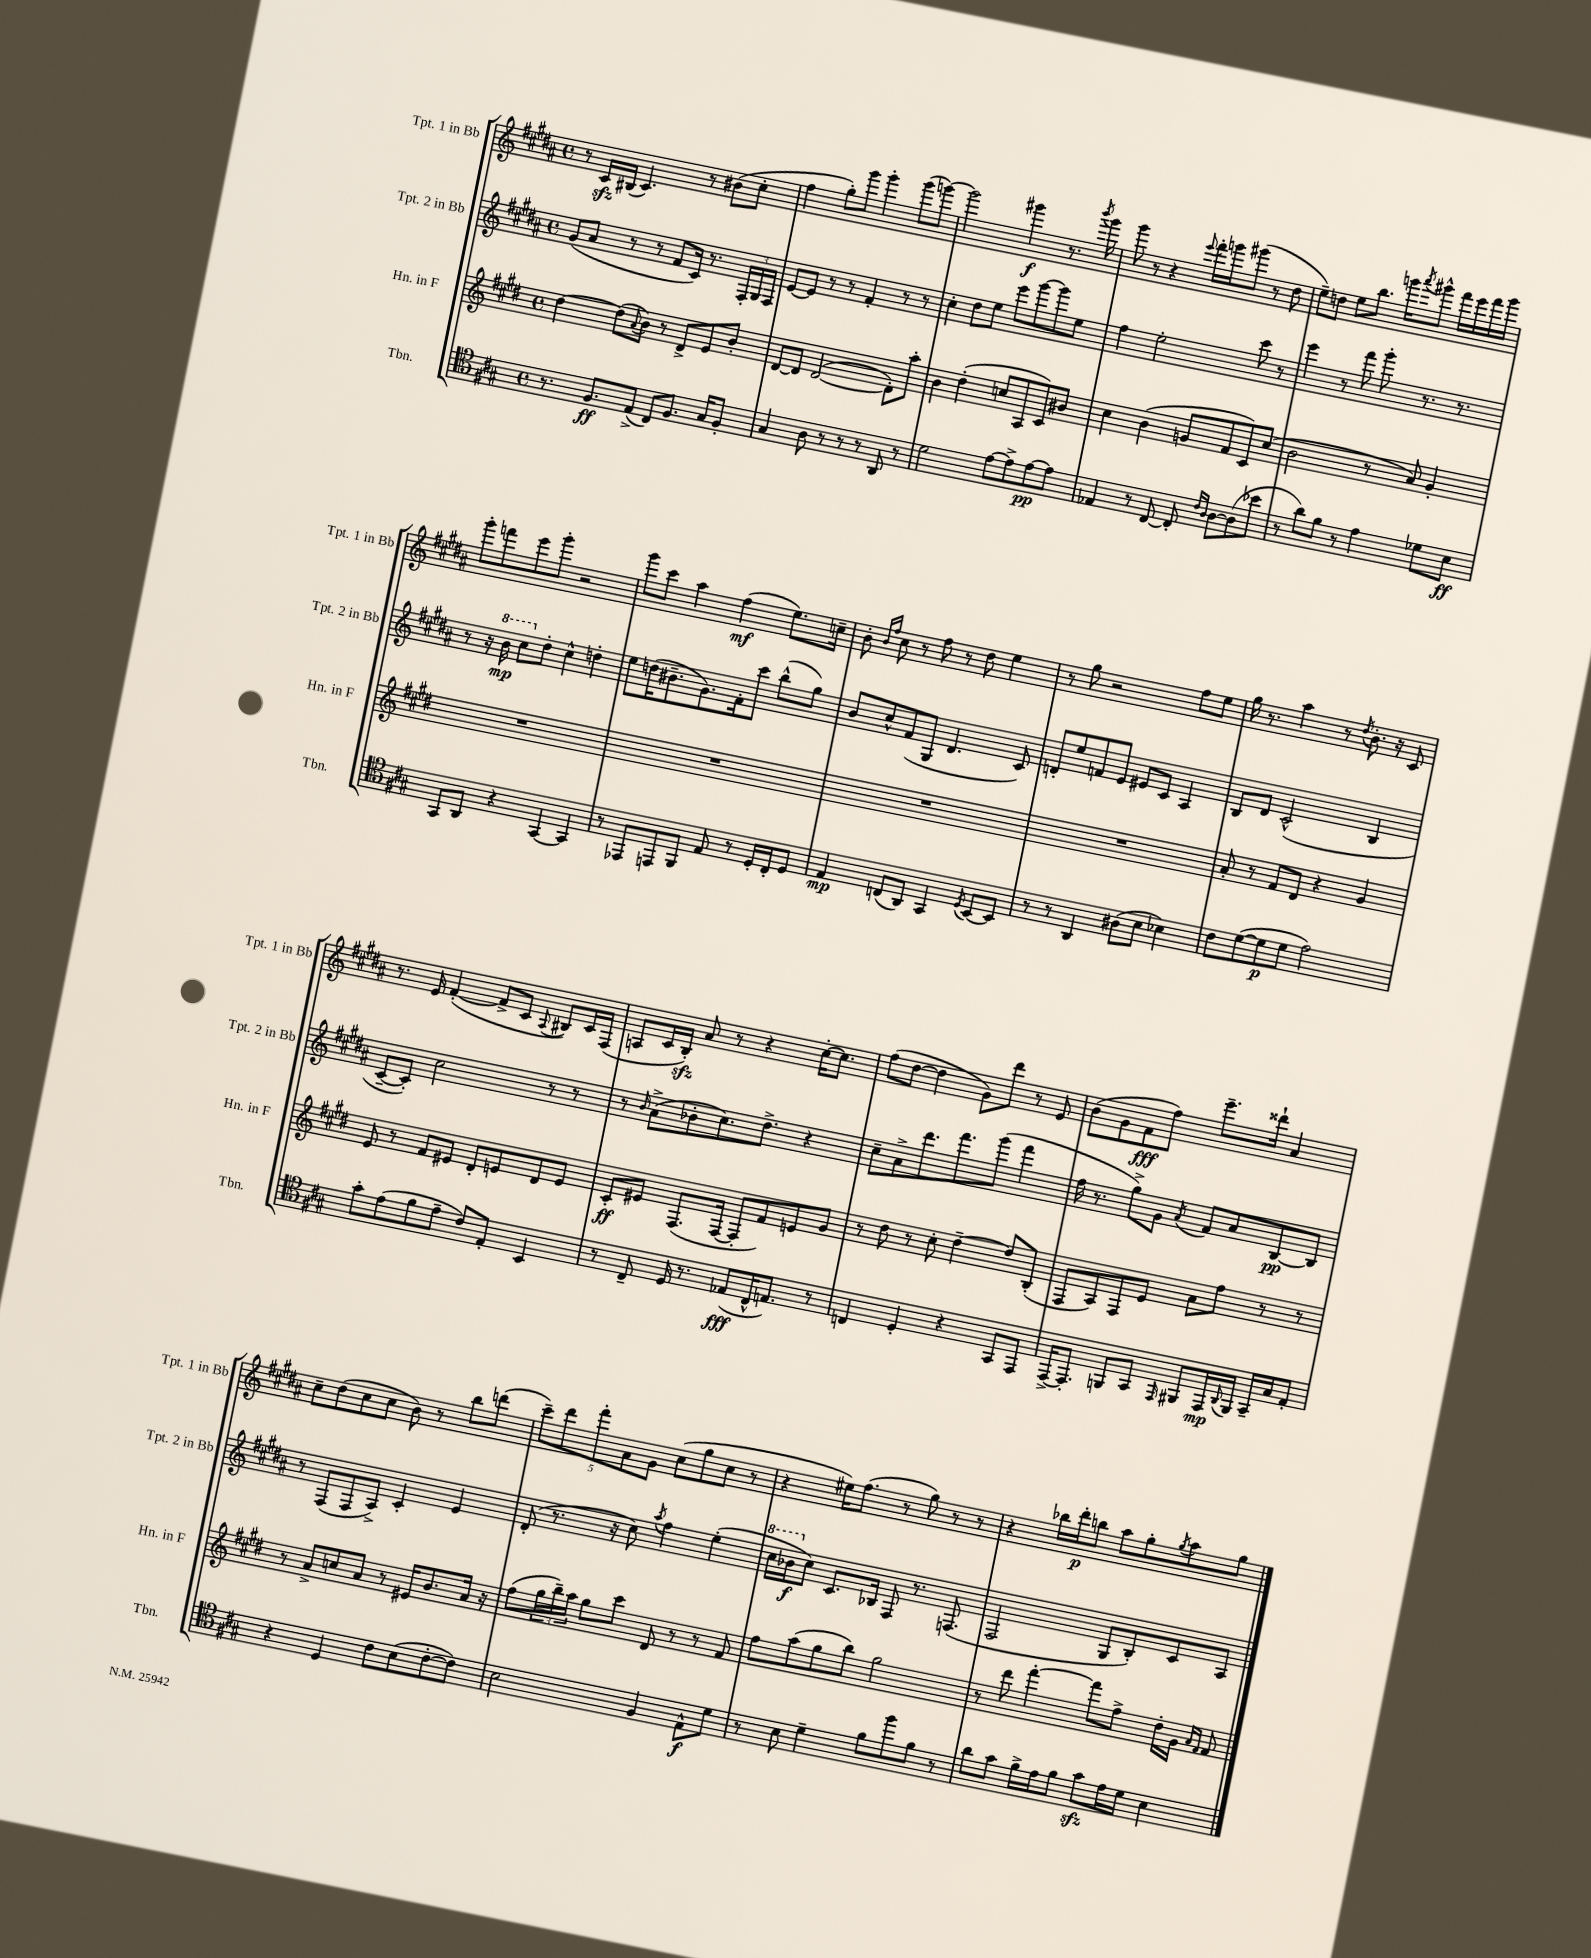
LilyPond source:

<<
\new StaffGroup <<
\new Staff = "s0" \with { instrumentName = "Tpt. 1 in Bb" shortInstrumentName = "Tpt. 1 in Bb" } {
    \clef treble \key b \major \defaultTimeSignature \time 4/4
    r8 cis'16\sfz bis16( cis'4.) r8 bis'8( cis''8-. |
    fis''4 gis''8-.) gis'''8 gis'''4-. gis'''8( g'''8~) |
    g'''2 gis'''4\f r8. \acciaccatura { b'''8 } gis'''16 |
    gis'''8 r8 r4 \appoggiatura { e'''8 } fis'''16-. g'''16 gis'''8( r8 dis''8 |
    e''8--) d''8 e''8 b''8. g'''16 \acciaccatura { ais'''8 } gis'''8-^ fis'''16 e'''16 fis'''16 gis'''16 |
    gis'''8-. f'''8 e'''8 gis'''8-. r2 |
    gis'''8 cis'''8 ais''4 fis''4\mf( e''8.) c''16-- |
    b'8-. \grace { b'16 fis''16 } cis''8 r8 fis''8 r8 dis''8 e''4 |
    r8 gis''8 r2 fis''8 e''8 |
    gis''16 r8. ais''4 r8 \acciaccatura { dis''8 } b'8.-. r16 cis'8 |
    r8. e'16 fis'4~-.( fis'8-> cis'8 \appoggiatura { ais8 } bis8) cis'16 fis16( |
    a8 cis'16 b16-.\sfz) ais'8 r8 r4 cis''16~-. cis''8. |
    fis''8( dis''8~ dis''4 gis'8) dis'''8 r8 e'8 |
    b'8( gis'8 fis'8\fff fis''8) e'''8.-- disis'''16-! ais'4 |
    cis''8-- dis''8( cis''8 cis''8 b'8) r8 b''8 d'''8( |
    \tuplet 5/4 { cis'''8--) dis'''8 fis'''8-. ais'8 gis'8 } cis''8( gis''8 cis''8 r8 |
    r4 eis''16) fis''8.( r8 gis''8) r8 r8 |
    r4 bes''16 dis'''16-.\p b''8 ais''8 gis''8-. \acciaccatura { gis''8 } ais''8 gis''8 \bar "|." |
}
\new Staff = "s1" \with { instrumentName = "Tpt. 2 in Bb" shortInstrumentName = "Tpt. 2 in Bb" } {
    \clef treble \key b \major \defaultTimeSignature \time 4/4
    gis'8( ais'8 r8 r8 fis'8 cis'16) r8. \tuplet 3/2 { fis16-. gis16 fis16 } |
    e'8~ e'8 r8 r8 fis'4-. r8 r8 |
    cis''4-. dis''8 e''8 e'''8 gis'''8~ gis'''8 e''8 |
    fis''4 e''2-. cis'''8 r8 |
    e'''4 r8 fis'''8 gis'''8-. r8. r8. |
    r8 r16 \ottava #1 b''16\mp cis'''8 \ottava #0 dis''8-. cis''4-^ d''4-. |
    e''8 d''16( bis'8.-- gis'8.) fis'16-. cis'''8 b''8-^( gis''8) |
    b'8 cis''8-^ fis'8( gis8 dis'4. cis'8) |
    d'8-. e''8 f'8 e'8 eis'8 cis'8 ais4 |
    b8 dis'8 cis'2-^( b4 |
    cis'8~-- cis'8-.) cis''2 r8 r8 |
    r8 \grace { b'16 } ais'8->( bes'8-. cis''8.) dis''8.-> r4 |
    cis''8-- ais'8-> dis'''8. fis'''8. gis'''8( fis'''4 |
    fis''16 r8. gis''8->) gis'8 \acciaccatura { ais'8 } fis'8 ais'8 b8~\pp b8 |
    r8 fis8( fis8 ais8->) cis'4-. e'4 |
    dis'8-.( r8. r16 cis''8) \acciaccatura { ais''8 } fis''4 e''4-.( |
    \ottava #1 cis'''16 bes''16\f \ottava #0 cis''8) cis'8. bes16 fis8 r8. f8.( |
    fis2 gis8 b8-.) cis'8 ais8 \bar "|." |
}
\new Staff = "s2" \with { instrumentName = "Hn. in F" shortInstrumentName = "Hn. in F" } {
    \clef treble \key e \major \defaultTimeSignature \time 4/4
    dis''4~ dis''8( \appoggiatura { a'8 } b'8) r8 dis'8-> e'8 b'8-. |
    dis'8~ dis'8 dis'2~( dis'8-.) a''8-. |
    b'4 dis''4-.( c''8 a8 cis'8) bis'8 |
    cis''4 b'4( g'8 fis'8 cis'8) cis''8( |
    b'2 r8 a'8) gis'4-. |
    R1 |
    R1 |
    R1 |
    R1 |
    a'8-. r8 fis'8 dis'8 r4 gis'4 |
    e'8 r8 fis'8 eis'8 dis'8-. e'8 dis'8 e'8 |
    cis'8-.\ff eis'8 fis8.( fis16~ fis8-. fis'8) e'8 gis'8 |
    r8 dis''8 r8 cis''8-. dis''4~-- dis''8 b8-.( |
    fis8 a8) fis8 e'8 a'8 fis''8 r8 r8 |
    r8 a'8-> c''8 a'8 r8 eis'16 b'8. a'16 r16 |
    fis''8( \tuplet 3/2 { gis''16 b''16--) a''16 } gis''8 cis'''8 dis'8 r8 r8 fis'8 |
    fis''8 a''8( gis''8 b''8) gis''2 |
    r8 dis'''8 fis'''4~-. fis'''8 fis''8-> dis''16-. gis'16 \grace { a'16 fis'16 } fis'8 \bar "|." |
}
\new Staff = "s3" \with { instrumentName = "Tbn." shortInstrumentName = "Tbn." } {
    \clef tenor \key a \major \defaultTimeSignature \time 4/4
    r8. fis8.\ff e8->( cis8) fis8. gis16 fis8-. |
    gis4 a8 r8 r8 r8 a,8 r8 |
    d'2 e'8~ e'8-> e'8~\pp e'8 |
    ees4 r8 cis8~ cis8-. \grace { cis'16 a16 } a8~ a8( bes'8 |
    r8 a'8) fis'8 r8 e'4 des'8 b8\ff |
    gis,8 a,8 r4 gis,4~ gis,4 |
    r8 ees,8 e,8 fis,8 e8 r8 d16-. cis16-. d8 |
    e4\mp c8( a,8) gis,4 \acciaccatura { d8 } b,8~ b,8 |
    r8 r8 a,4 ais8( b8 bes4) |
    cis'8 d'8~( d'8\p d'8 e'2) |
    gis'8-. e'8( fis'8 e'8-- cis'8) e8-. b,4 |
    r8 cis8-- d16 r8. ees8\fff( cis16-^ e8.) r8 |
    c4 d4-. r4 gis,8 e,8 |
    e,16~-> e,8.-. f,8 gis,8 \grace { e,16 } fis,8 e,16\mp \appoggiatura { a,8 } fis,16 gis,16-- gis16 e8-. |
    r4 d4 cis'8 b8( cis'8~-. cis'8) |
    b2 fis4 e8-^\f d'8 |
    r8 b8 d'4-- fis'8 fis''8 fis'8 r8 |
    a'8 gis'8 fis'16-> e'16 fis'8 gis'8\sfz e'16 d'16 b4 \bar "|." |
}
>>
>>
\layout { \context { \Score \remove "Bar_number_engraver" } }
